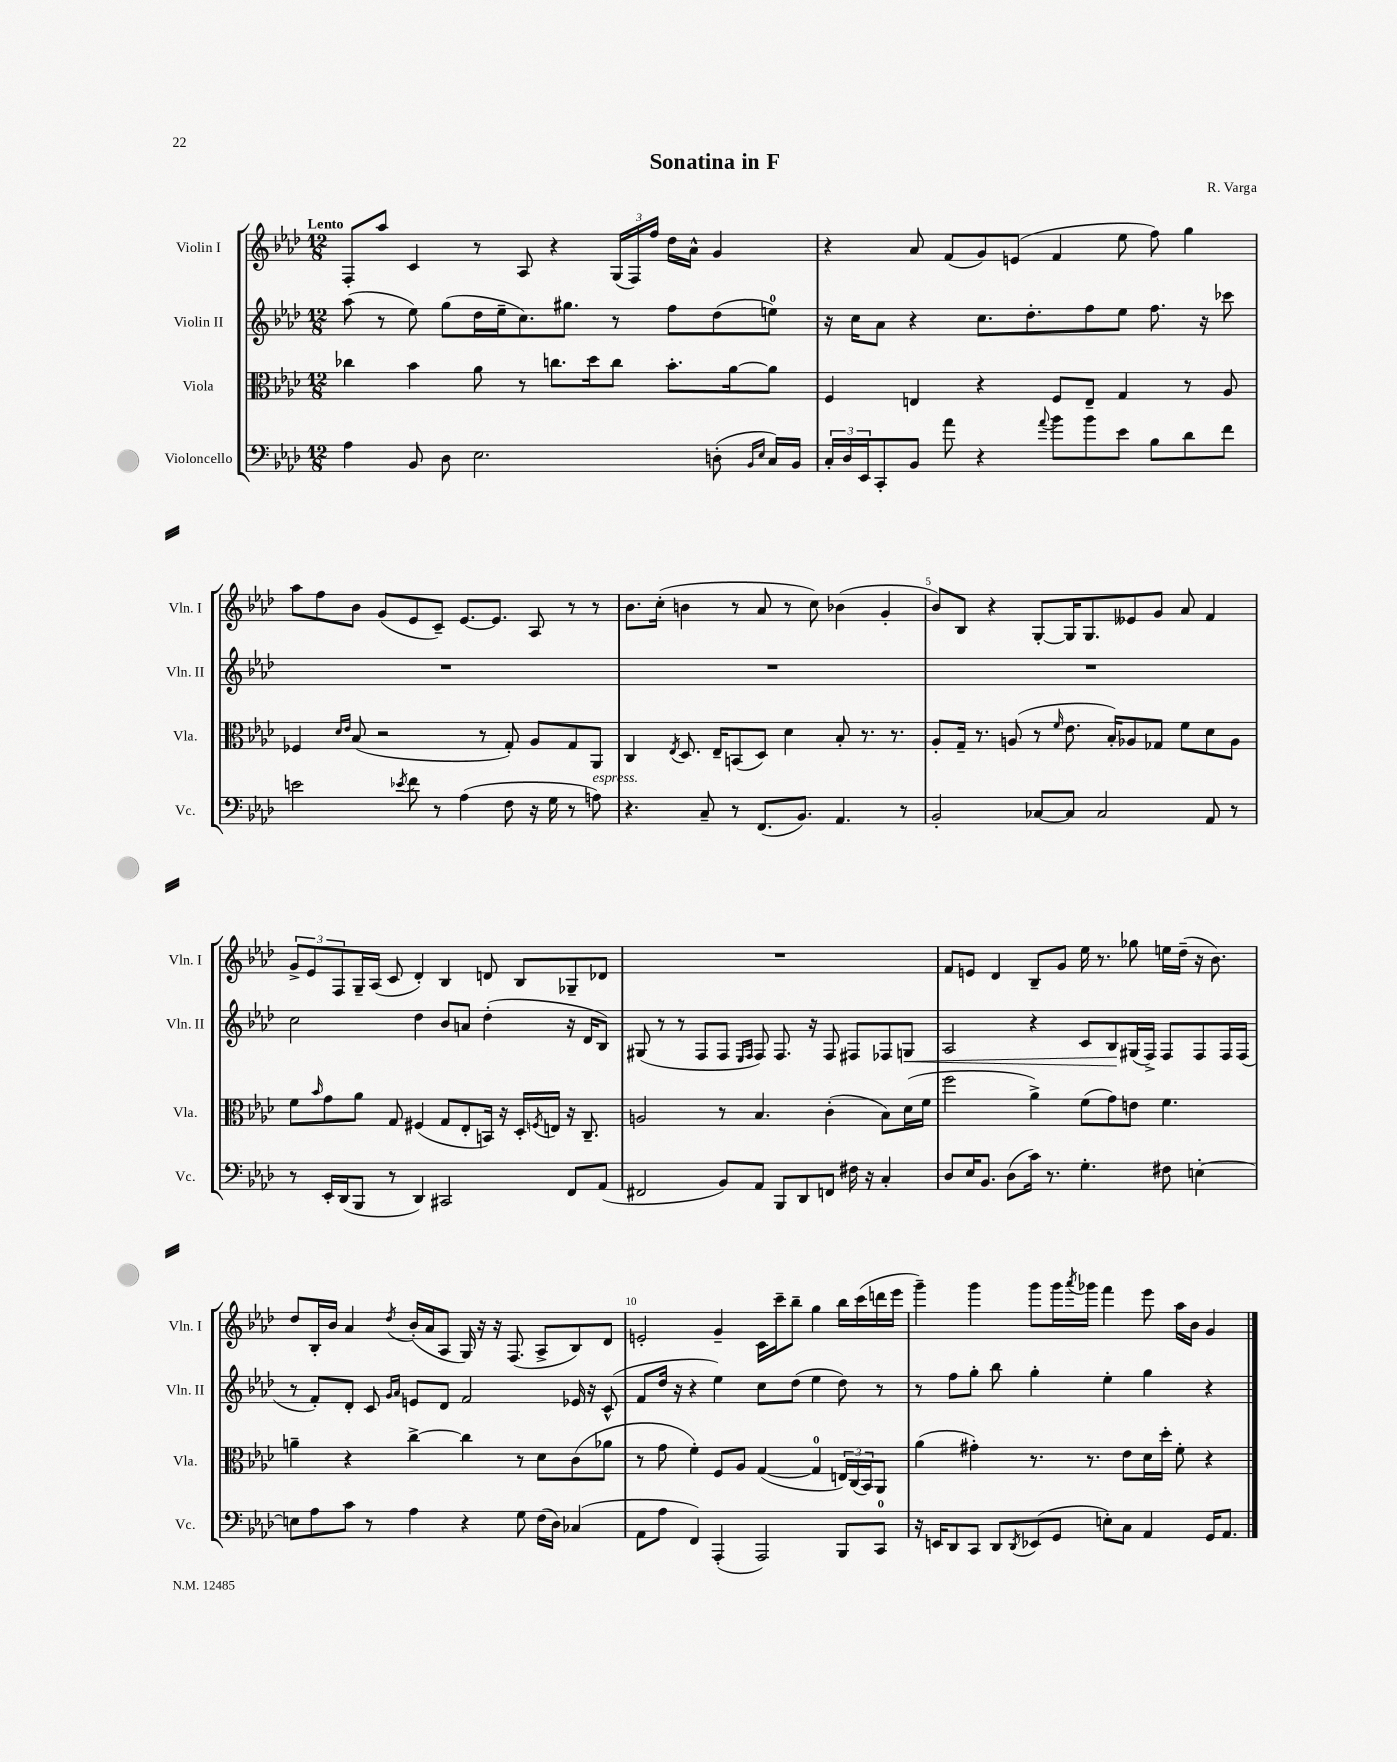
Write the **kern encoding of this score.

**kern	**kern	**kern	**kern
*staff4	*staff3	*staff2	*staff1
*clefF4	*clefC3	*clefG2	*clefG2
*k[b-e-a-d-]	*k[b-e-a-d-]	*k[b-e-a-d-]	*k[b-e-a-d-]
*M12/8	*M12/8	*M12/8	*M12/8
4A-	4cc-	(8aa-	8F'
.	.	8r	8aa-
8BB-	4b-	8ee-)	4c
8D-	.	(8gg	.
2.E-	8a-	16dd-	8r
.	.	16ee-~	.
.	8r	8.cc)	8A-
.	8.cc	.	4r
.	.	8.gg#	.
.	16dd-	.	.
.	8cc	8r	(24G
.	.	.	24F)
.	.	.	24ff
.	8.b-'	8ff	16dd-
.	.	.	16a-^^
(8D'	.	(8dd-	4g
.	[16a-	.	.
16qqBB-	.	.	.
16qqE-	.	.	.
16C)	8a-]	8ee)	.
16BB-	.	.	.
=	=	=	=
24C'	4F	16r	4r
24D-	.	.	.
.	.	16cc	.
24EE-	.	.	.
8CC'	.	8a-	.
8BB-	4E	4r	8a-
8a-	.	.	(8f
4r	4r	8.cc	8g)
.	.	.	(8e
.	.	8.dd-'	.
8qqa-	.	.	.
8b-	8F	.	4f
8b-	8E~	8ff	.
8e-	4G	8ee-	8ee-
8B-	.	8.ff	8ff)
8d-	8r	.	4gg
.	.	16r	.
8f	8A-	8ccc-	.
=	=	=	=
2e	4F-	1.r	8aa-
.	.	.	8ff
.	16qqd-	.	.
.	16qqe-	.	.
.	(8B-	.	8b-
.	2r	.	(8g
8qe-	.	.	.
8f	.	.	8e-
8r	.	.	8c~)
(4A-	.	.	[8.e-
.	8r	.	.
.	.	.	8.e-]
8F	8G')	.	.
16r	8A-	.	8A-
16G	.	.	.
8r	8G	.	8r
8A)	8AA-	.	8r
=	=	=	=
4.r	4C	1.r	8.b-
.	.	.	(16cc'
.	8qE-	.	.
.	8.D-	.	4b
8C~	.	.	.
.	16E-~	.	.
8r	(8BB	.	8r
(8.FF	8D-)	.	8a-
.	4d-	.	8r
8.BB-)	.	.	.
.	.	.	8cc)
4.AA-	8B-'	.	(4b-
.	8.r	.	.
.	.	.	4g'
.	8.r	.	.
8r	.	.	.
=	=	=	=
2BB-'	8A-'	1.r	8b-)
.	16G~	.	8B-
.	8.r	.	.
.	.	.	4r
.	(8A	.	.
[8C-	8r	.	[8G'
.	16qqf	.	.
8C-]	8.e-	.	16G]
.	.	.	8.G
2C-	.	.	.
.	16B-')	.	.
.	8A-	.	8e--
.	8G-	.	8g
.	8f	.	8a-
8AA-	8d-	.	4f
8r	8A-	.	.
=	=	=	=
8r	8f	2cc	12g^
.	.	.	12e-
.	16qqb-	.	.
16EE-'	8g	.	.
.	.	.	12F
(16DD-	.	.	.
8BBB-	8a-	.	16G~
.	.	.	(16A-
8r	8G	.	8c
4DD-)	(4F#	4dd-	4d-')
2CC#	8G	8b-	4B-
.	8E-'	8a	.
.	16BB)	(4dd-'	8d
.	16r	.	.
.	16D-'	.	8B-
.	8qF	.	.
.	16E	.	.
8FF	16r	16r	8G-~
.	8.C~	16d-	.
(8AA-	.	8B-)	8d-
=	=	=	=
2FF#	2A	(8G#	1.r
.	.	8r	.
.	.	8r	.
.	.	8F	.
8BB-)	8r	8F	.
.	.	16qqE-	.
.	.	16qqF	.
8AA-	4.B-	8F)	.
8BBB-	.	8.F	.
8DD-	.	.	.
.	.	16r	.
8FF	(4c'	8F	.
16F#	.	8F#	.
16r	.	.	.
4C'	8B-)	8F-	.
.	(16d-	8G	.
.	16f	.	.
=	=	=	=
8D-	2ff	2A-	8f
16E-	.	.	8e
8.BB-	.	.	.
.	.	.	4d-
(8D-	.	.	.
16c)	4a-^)	4r	8B-~
8.r	.	.	.
.	.	.	8g
4.G'	(8f	8c	16ee-
.	.	.	8.r
.	8g)	8B-	.
.	8e	(16G#	8gg-
.	.	16F^)	.
8F#	4.f	8F	16ee
.	.	.	(16dd-~
[4E'	.	8F	16r
.	.	.	8.b-)
.	.	16F	.
.	.	(16F	.
=	=	=	=
8E]	4a~	8r	8dd-
8A-	.	8f')	16B-'
.	.	.	16b-
8c	4r	8d-'	4a-
8r	.	8c	.
.	.	16qqg	.
.	.	16qqa-	8qdd-
4A-	[4cc^	8e	(16b-'
.	.	.	16a-
.	.	8d-	8A-
4r	4cc]	2f	16G)
.	.	.	16r
.	.	.	16r
.	.	.	(8.F
8G	8r	.	.
(16F	8d-	.	8A-^
16D-)	.	.	.
(4C-	(8c	16e-	8B-)
.	.	16r	.
.	8a-	(8c^^	8d-
=	=	=	=
8AA-	8r	8f	2e'
8A-	8g	16dd-	.
.	.	16r	.
4FF)	4f')	4r	.
(4AAA-'	8F	4ee-)	4g~
.	8A-	.	.
2AAA-)	([4G	8cc	16c
.	.	.	16ccc~
.	.	(8dd-	8bb-~
.	4G]	4ee-	4gg
8BBB-	24E)	8dd-)	16bb-
.	(24C	.	.
.	.	.	(16ccc
.	24BB-)	.	.
8CC	8AA-	8r	16ddd
.	.	.	16eee-
=	=	=	=
16r	(4a-	8r	4ggg~)
16EE	.	.	.
8DD-	.	8ff	.
8CC	4g#')	8gg'	4ggg
8DD-	.	8bb-	.
8qDD-	.	.	.
(8EE-	8.r	4gg'	8ggg
8GG	.	.	16ggg
.	.	.	8qaaa-
.	8.r	.	16ggg-
8E')	.	4ee-'	4fff
8C	8e-	.	.
4AA-	16d-	4gg	8eee-
.	16dd-'	.	.
.	8f'	.	16aa-
.	.	.	16b-
16GG	4r	4r	4g
8.AA-	.	.	.
==	==	==	==
*-	*-	*-	*-
